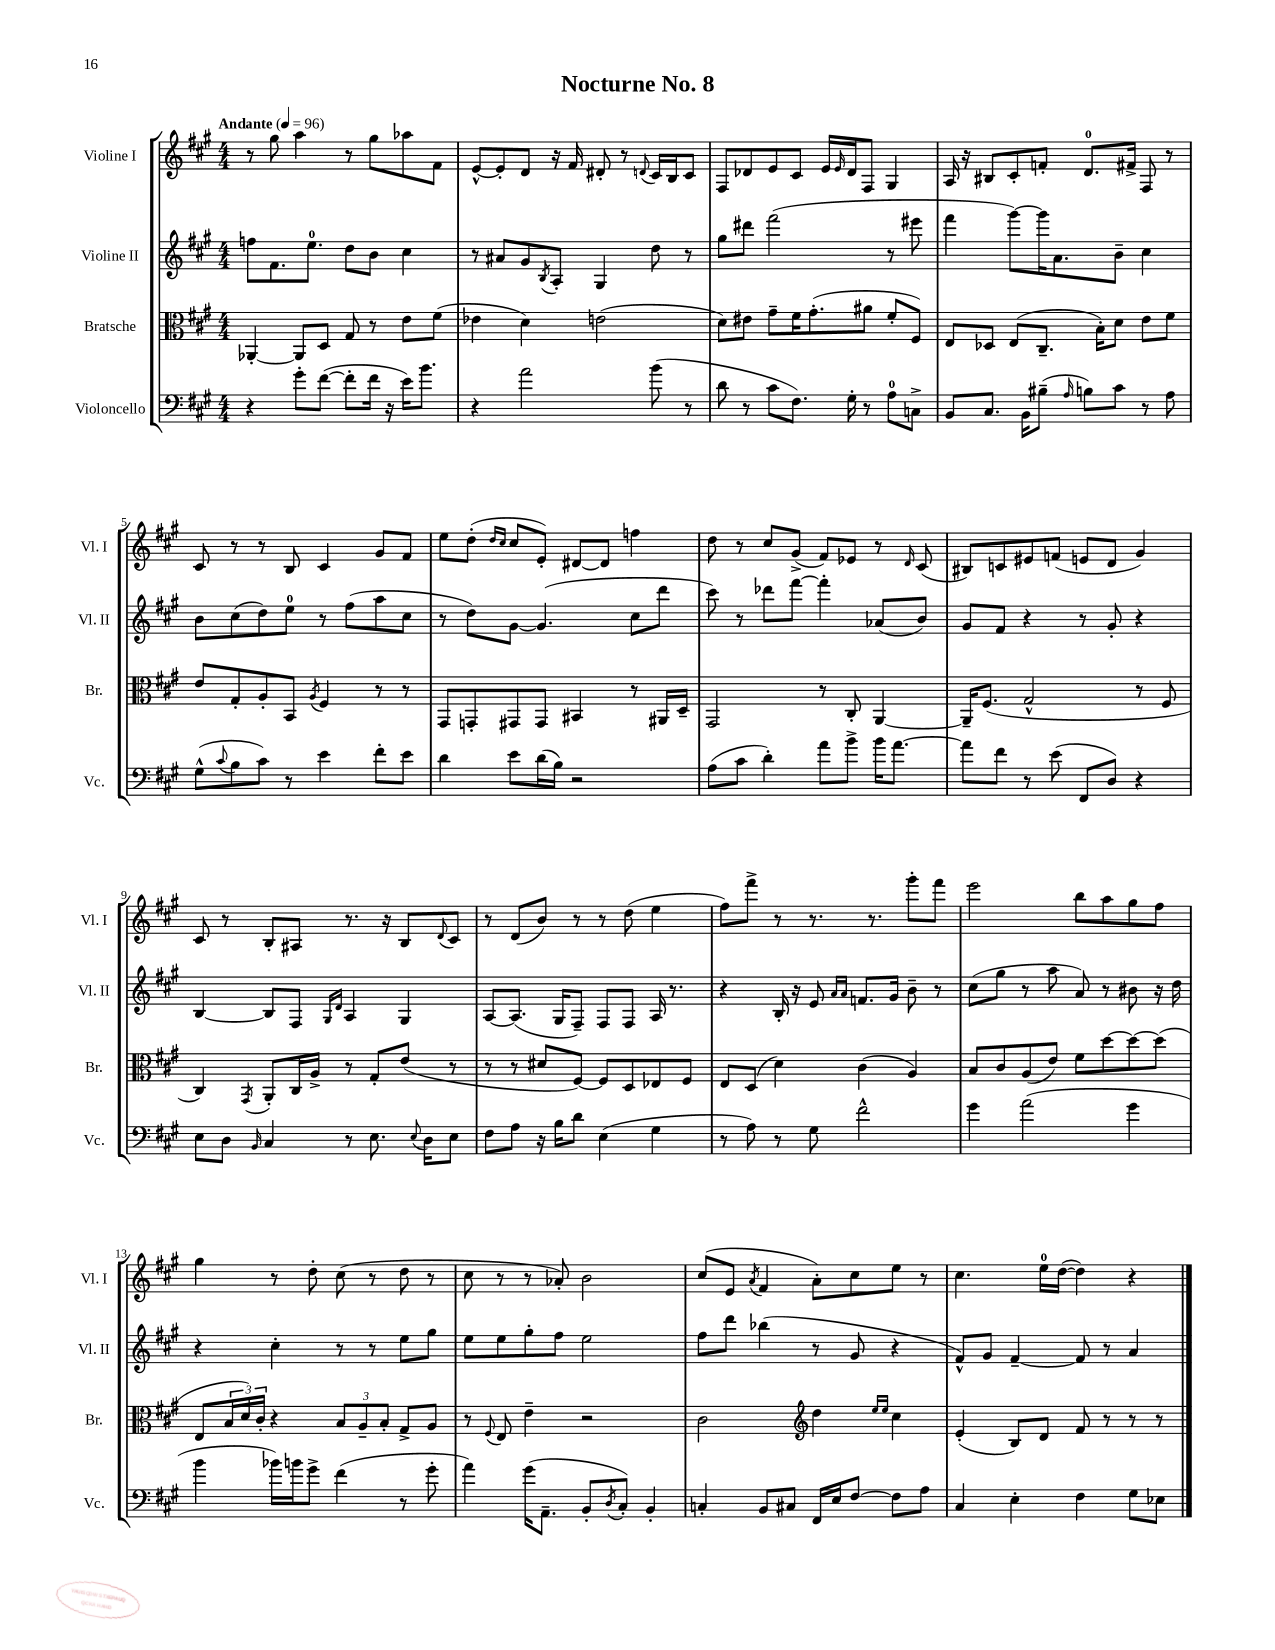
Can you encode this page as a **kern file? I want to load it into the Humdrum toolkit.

**kern	**kern	**kern	**kern
*part4	*part3	*part2	*part1
*staff4	*staff3	*staff2	*staff1
*I"Violoncello	*I"Bratsche	*I"Violine II	*I"Violine I
*I'Vc.	*I'Br.	*I'Vl. II	*I'Vl. I
*clefF4	*clefC3	*clefG2	*clefG2
*k[f#c#g#]	*k[f#c#g#]	*k[f#c#g#]	*k[f#c#g#]
*M4/4	*M4/4	*M4/4	*M4/4
*MM96	*MM96	*MM96	*MM96
=1	=1	=1	=1
!	!	!	!LO:TX:a:B:t=Andante
4r	[4AA-X'/	8ffn\L	8r
.	.	8.f#\	8gg#\
8g#'\L	8AA-/L]	.	4aa\
.	.	8.ee\J	.
([8f#\J	8D/J	.	.
8f#'\L]	8G#/	8dd\L	8r
16f#\Jk	8r	8b\J	8gg#\L
16r	.	.	.
16e\KL)	8e\L	4cc#\	8aa-X\
8.b\J	.	.	.
.	(8f#\J	.	8f#\J
=2	=2	=2	=2
4r	4e-X\	8r	[8e^^/L
.	.	8a#X/L	8e'/]
2a\	4d\)	8g#/	8d/J
.	.	8qB/	.
.	.	8A'/J	16r
.	.	.	16f#/
.	(2en\	4G#/	8d#X'/
.	.	.	8r
.	.	.	8qqdn/
(8b\	.	8dd\	16c#/LL
.	.	.	16B/J
8r	.	8r	8c#/J
=3	=3	=3	=3
8d\	8d\L)	8gg#\L	8F#/L
8r	8e#X\J	8ddd#X\J	8d-X/
8c#\L	8g#~\L	(2fff#\	8e/
8.F#\J)	16f#\K	.	8c#/J
.	(8.g#'\	.	.
.	.	.	16e/LL
.	.	.	16qqe/
16G#'\	.	.	16d-/J
8r	8a#X\J	.	8F#/J
8A\L	8f#'/L	8r	4G#/
8Cn^\J	8F#/J)	8eee#X\	.
=4	=4	=4	=4
8BB/L	8E/L	4fff#\	16A/
.	.	.	16r
8.C#/J	8D-X/J	.	8B#X/L
.	(8E/L	[8ggg#\L)	8c#'/
16BB\KL	.	.	.
(8B#X~\J	8.C#~/J	16ggg#\K]	8fn'/J
.	.	8.a\	.
16qqA/	.	.	.
8Bn\L)	.	.	8.d/L
.	16B'\KL)	.	.
8c#\J	8d\J	8b~\J	.
.	.	.	16f#X^/Jk
8r	8e\L	4cc#\	8F#/
8A\	8f#\J	.	8r
!!LO:LB:g=z
=5	=5	=5	=5
(8G#^^\L	8e/L	8b\L	8c#/
8qqc#/	.	.	.
8B\	8G#'/	(8cc#\	8r
8c#\J)	8A'/	8dd\)	8r
8r	8BB/J	8ee\J	8B/
.	8qA/	.	.
4e\	4F#/	8r	4c#/
.	.	(8ff#\L	.
8f#'\L	8r	8aa\	8g#/L
8e\J	8r	8cc#\J	8f#/J
=6	=6	=6	=6
4d\	8GG#/L	8r	8ee\L
.	8GGn'/	8dd\L)	(8dd'\J
.	.	.	16qqdd/LL
.	.	.	16qqcc#/JJ
8e\L	8GG#X/	[8g#\J	8cc#/L
(16d\L	8GG#/J	(4.g#/]	8e'/J)
16B\JJ)	.	.	.
2r	4BB#X/	.	[8d#X/L
.	.	.	8d#/J]
.	8r	8cc#\L	4ffn\
.	16AA#X/LL	8ddd\J	.
.	16D~/JJ	.	.
=7	=7	=7	=7
(8A\L	2GG#/	8ccc#\)	8dd\
8c#\J	.	8r	8r
4d'\)	.	8ddd-X\L	8cc#/L
.	.	[8fff#\J	(8g#^/J
8a\L	8r	4fff#'\]	8f#/L)
8b^\J	8C#'/	.	8e-X/J
16b\KL	[4AA/	(8a-X/L	8r
[8.a\J	.	.	.
.	.	.	16qqd/
.	.	8b/J)	(8c#/
=8	=8	=8	=8
8a\L]	16AA~/KL]	8g#/L	8B#X/L)
.	(8.F#/J	.	.
8f#\J	.	8f#/J	8cn/
8r	2G#^^/	4r	8e#X/
(8e\	.	.	(8fn/J
8FF#/L	.	8r	8en/L
8D/J)	.	8g#'/	8d/J
4r	8r	4r	4g#/)
.	8F#/	.	.
!!LO:LB:g=z
=9	=9	=9	=9
8E\L	4C#/)	[4B/	8c#/
8D\J	.	.	8r
16qqBB/	8qGG#/	.	.
4C#/	8AA'/L	8B/L]	8B'/L
.	16C#/L	8F#/J	8A#X/J
.	16A^/JJ	.	.
.	.	16qqG#/LL	.
.	.	16qqd/JJ	.
8r	8r	4A/	8.r
8.E\	8G#'/L	.	.
.	.	.	16r
.	(8e/J	4G#/	8B/L
8qqE/	.	.	.
16D\KL	.	.	.
.	.	.	8qqd/
8E\J	8r	.	8c#/J
=10	=10	=10	=10
8F#\L	8r	[8A/L	8r
8A\J	8r	(8.A/J]	(8d/L
16r	8d#X/L	.	8b/J)
16B\KL	.	16G#/KL	.
8d\J	[8F#/J)	8F#~/J)	8r
(4E\	8F#/L]	8F#/L	8r
.	8D/	8F#/J	(8dd\
4G#\	8E-X/	16A/	4ee\
.	.	8.r	.
.	8F#/J	.	.
=11	=11	=11	=11
8r	8E/L	4r	8ff#\L)
8A\)	(8D/J	.	8fff#^\J
8r	4d\)	16B'/	8r
.	.	16r	.
8G#\	.	8e/	8.r
.	.	16qqa/LL	.
.	.	16qqa/JJ	.
2f#^^\	(4c#\	8.fn/L	.
.	.	.	8.r
.	.	16g#/Jk	.
.	4A/)	8b~\	8ggg#'\L
.	.	8r	8fff#\J
=12	=12	=12	=12
4g#\	8B/L	(8cc#\L	2eee\
.	8c#/	8gg#\J	.
(2a\	(8A/	8r	.
.	8e/J)	8aa\	.
.	8f#\L	8a/)	8bb\L
.	[8dd\	8r	8aa\
4g#\	8dd\_	8b#X\	8gg#\
.	(8dd\J]	16r	8ff#\J
.	.	16dd\	.
!!LO:LB:g=z
=13	=13	=13	=13
4b\	8E/L	4r	4gg#\
.	24B/L	.	.
.	24d/)	.	.
.	24c#'/JJ	.	.
16b-X\LL)	4r	4cc#'\	8r
16bn\J	.	.	.
8g#^\J	.	.	8dd'\
(4f#\	12B/L	8r	(8cc#\
.	12A~/	.	.
.	.	8r	8r
.	12B'/J	.	.
8r	8G#^/L	8ee\L	8dd\
8g#'\	8A/J	8gg#\J	8r
=14	=14	=14	=14
4a\)	8r	8ee\L	8cc#\
.	8qqF#/	.	.
.	8E/	8ee\	8r
(16g#\KL	4e~\	8gg#'\	8r
8.AA~\J	.	.	.
.	.	8ff#\J	8a-X'/)
8BB'/L	2r	2ee\	2b\
8qD/	.	.	.
8C#'/J)	.	.	.
4BB'/	.	.	.
=15	=15	=15	=15
4Cn'/	2c#\	8ff#\L	(8cc#/L
.	.	8ddd\J	8e/J
.	.	.	8qa/
8BB/L	.	(4bb-X\	4f#/
8C#X/J	.	.	.
*	*clefG2	*	*
16FF#/LL	4dd\	8r	8a'\L)
16E/J	.	.	.
[8F#/J	.	8g#/	8cc#\
.	16qqee/LL	.	.
.	16qqee/JJ	.	.
8F#\L]	4cc#\	4r	8ee\J
8A\J	.	.	8r
=16	=16	=16	=16
4C#/	(4e'/	8f#^^/L)	4.cc#\
.	.	8g#/J	.
4E'\	8B/L)	[4f#~/	.
.	8d/J	.	16ee\LL
.	.	.	([16dd\JJ
4F#\	8f#/	8f#/]	4dd\])
.	8r	8r	.
8G#\L	8r	4a/	4r
8E-X\J	8r	.	.
==	==	==	==
*-	*-	*-	*-
